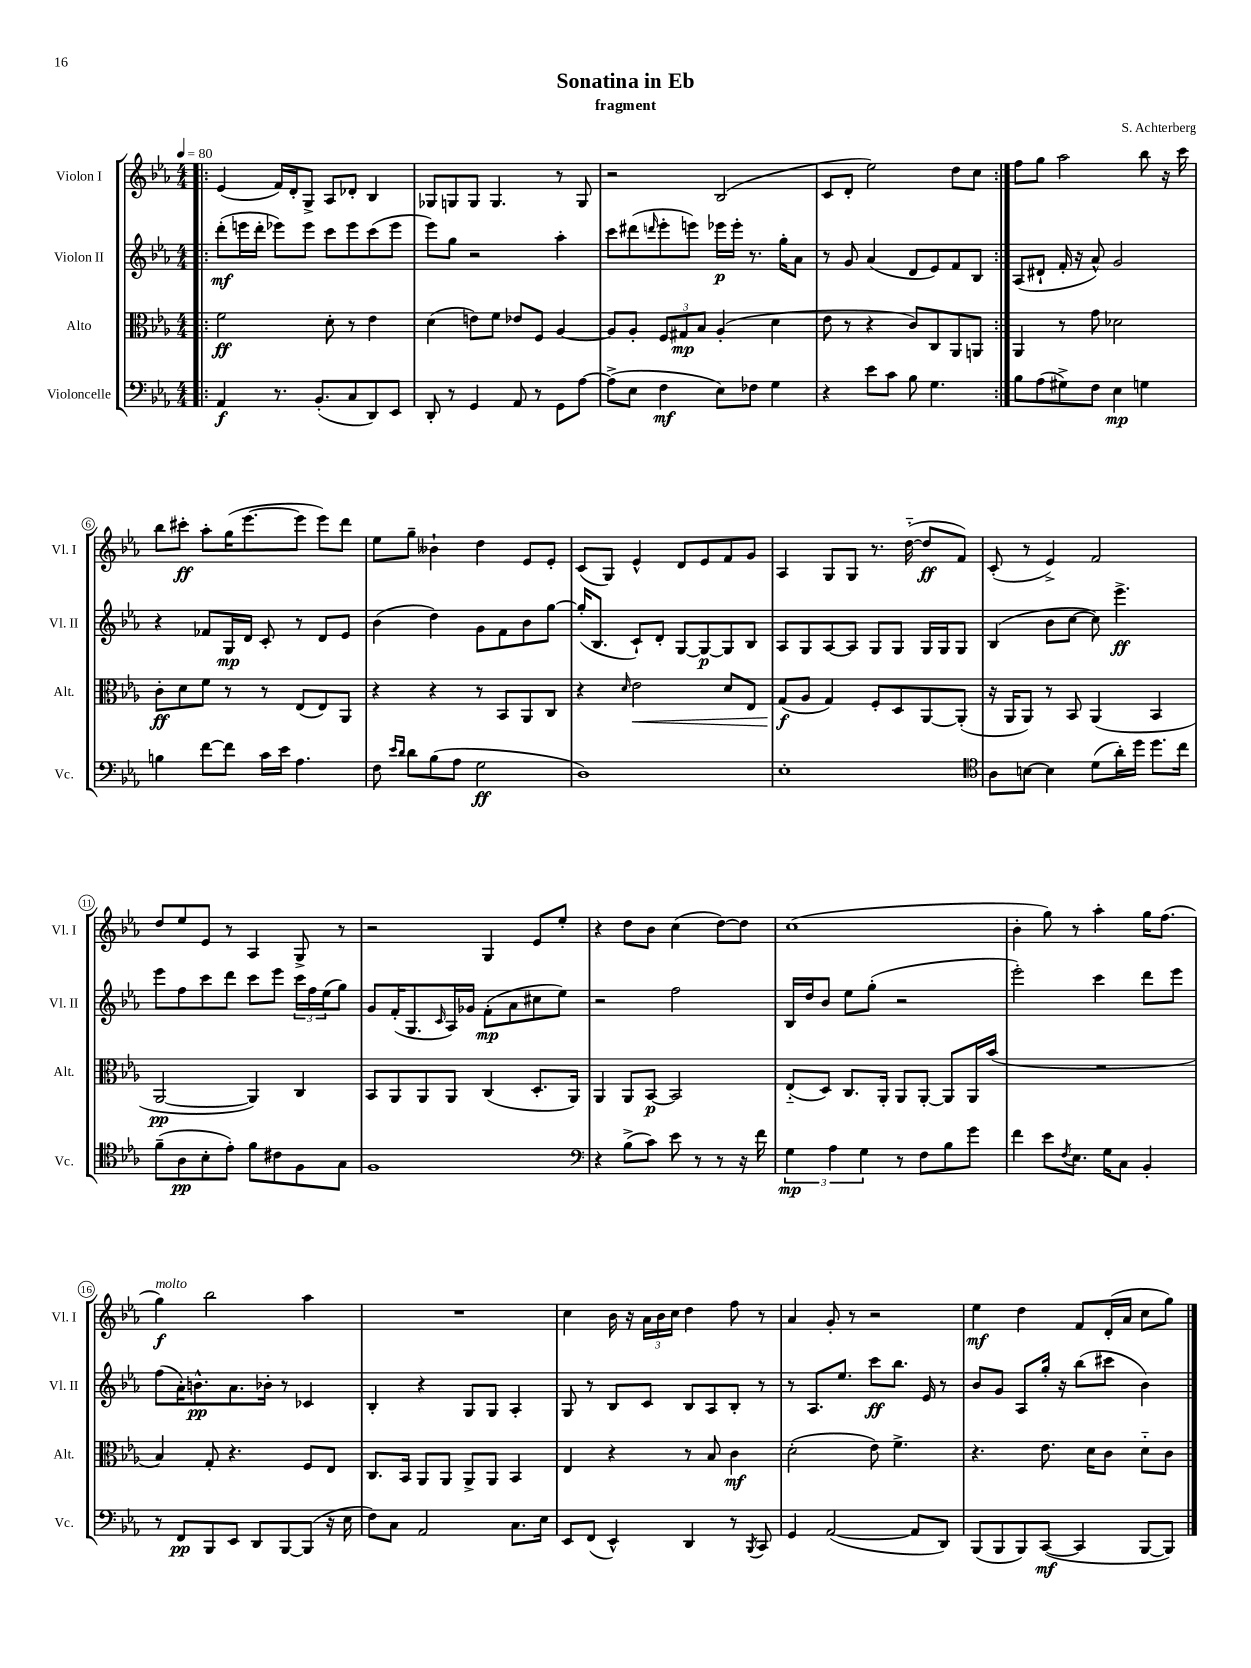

**kern	**dynam	**kern	**dynam	**kern	**dynam	**kern	**dynam
*part4	*part4	*part3	*part3	*part2	*part2	*part1	*part1
*staff4	*staff4	*staff3	*staff3	*staff2	*staff2	*staff1	*staff1
*I"Violoncelle	*	*I"Alto	*	*I"Violon II	*	*I"Violon I	*
*I'Vc.	*	*I'Alt.	*	*I'Vl. II	*	*I'Vl. I	*
*clefF4	*	*clefC3	*	*clefG2	*	*clefG2	*
*k[b-e-a-]	*	*k[b-e-a-]	*	*k[b-e-a-]	*	*k[b-e-a-]	*
*M4/4	*	*M4/4	*	*M4/4	*	*M4/4	*
*MM80	*	*MM80	*	*MM80	*	*MM80	*
=1!|:	=1!|:	=1!|:	=1!|:	=1!|:	=1!|:	=1!|:	=1!|:
4AA-/	f	2f\	ff	(8ddd'\L	mf	(4e-/	.
.	.	.	.	16eeen\L	.	.	.
.	.	.	.	16ddd'\JJ	.	.	.
8.r	.	.	.	8eee-X\L)	.	16f/LL)	.
.	.	.	.	.	.	16d'/J	.
.	.	.	.	8eee-\J	.	8G^/J	.
(8.BB-'/L	.	.	.	.	.	.	.
.	.	8d'\	.	8ccc\L	.	8A-/L	.
8C/	.	8r	.	8eee-\	.	8d-X'/J	.
8DD/)	.	4e-\	.	(8ccc\	.	4B-/	.
8EE-/J	.	.	.	8eee-\J	.	.	.
=2	=2	=2	=2	=2	=2	=2	=2
8DD'/	.	(4d\	.	8eee-\L)	.	8G-X/L	.
8r	.	.	.	8gg\J	.	8Gn/	.
4GG/	.	8en\L)	.	2r	.	8G/J	.
.	.	8f\J	.	.	.	4.G/	.
8AA-/	.	8e-X/L	.	.	.	.	.
8r	.	8F/J	.	.	.	.	.
8GG\L	.	[4A-/	.	4aa-'\	.	8r	.
[8A-\J	.	.	.	.	.	8G/	.
=3	=3	=3	=3	=3	=3	=3	=3
(8A-^\L]	.	8A-/L]	.	8ccc\L	.	2r	.
8E-\J	.	8A-'/J	.	(8ddd#X\	.	.	.
.	.	.	.	16qqdddn/	.	.	.
4F\	mf	12F/L	.	8eee-'\	.	.	.
.	.	12G#X/	mp	.	.	.	.
.	.	.	.	8eeen\J)	.	.	.
.	.	12B-/J	.	.	.	.	.
8E-\L)	.	(4A-'/	.	16eee-X\LL	p	(2B-/	.
.	.	.	.	16eee-'\JJ	.	.	.
8F-X\J	.	.	.	8.r	.	.	.
4G\	.	4d\	.	.	.	.	.
.	.	.	.	16gg'\KL	.	.	.
.	.	.	.	8a-\J	.	.	.
=4	=4	=4	=4	=4	=4	=4	=4
4r	.	8e-\	.	8r	.	8c/L	.
.	.	8r	.	8g/	.	8d'/J	.
8e-\L	.	4r	.	(4a-/	.	2ee-\)	.
8c\J	.	.	.	.	.	.	.
8B-\	.	8c/L)	.	8d/L	.	.	.
4.G\	.	8C/	.	8e-/)	.	.	.
.	.	8AA-/	.	8f/	.	8dd\L	.
.	.	8AAn/J	.	8B-/J	.	8cc\J	.
=5:|!	=5:|!	=5:|!	=5:|!	=5:|!	=5:|!	=5:|!	=5:|!
8B-\L	.	4AA-/	.	(8A-/L	.	8ff\L	.
(8A-\	.	.	.	8d#X`/J	.	8gg\J	.
8G#X^\)	.	8r	.	16f'/	.	2aa-\	.
.	.	.	.	16r	.	.	.
8F\J	.	8g\	.	8a-^^/)	.	.	.
4E-\	mp	2d-X\	.	2g/	.	.	.
4Gn\	.	.	.	.	.	8bb-\	.
.	.	.	.	.	.	16r	.
.	.	.	.	.	.	16ccc\	.
!!LO:LB:g=z
=6	=6	=6	=6	=6	=6	=6	=6
4Bn\	.	8c'\L	ff	4r	.	8bb-\L	.
.	.	8d\	.	.	.	8ccc#X'\J	ff
[8f\L	.	8f\J	.	8f-X/L	.	8aa-'\L	.
8f\J]	.	8r	.	16G/L	mp	(16gg\K	.
.	.	.	.	16d/JJ	.	[8.eee-\	.
16c\LL	.	8r	.	8c'/	.	.	.
16e-\JJ	.	.	.	.	.	.	.
4.A-\	.	(8E-/L	.	8r	.	8eee-\J]	.
.	.	8E-/)	.	8d/L	.	8eee-\L)	.
.	.	8AA-/J	.	8e-/J	.	8ddd\J	.
=7	=7	=7	=7	=7	=7	=7	=7
8F\	.	4r	.	(4b-\	.	8ee-\L	.
16qqe-/LL	.	.	.	.	.	.	.
16qqd/JJ	.	.	.	.	.	.	.
8d\L	.	.	.	.	.	8gg~\J	.
(8B-\	.	4r	.	4dd\)	.	4b--X`\	.
8A-\J	.	.	.	.	.	.	.
2G\	ff	8r	.	8g\L	.	4dd\	.
.	.	8BB-/L	.	8f\	.	.	.
.	.	8AA-/	.	8b-\	.	8e-/L	.
.	.	8C/J	.	[8gg\J	.	8e-'/J	.
=8	=8	=8	=8	=8	=8	=8	=8
1D)	.	4r	.	(16gg'/KL]	.	(8c/L	.
.	.	.	.	8.B-/J	.	.	.
.	.	.	.	.	.	8G/J)	.
.	.	16qqd/	.	.	.	.	.
!	!	!	!LO:HP:b	!	!	!	!
.	.	2e-\	<	8c`/L)	.	4e-^^/	.
.	.	.	.	8d'/J	.	.	.
.	.	.	.	[8G/L	.	8d/L	.
.	.	.	.	8G/_	p	8e-/	.
.	.	8d/L	.	8G/]	.	8f/	.
.	.	8E-/J	.	8B-/J	.	8g/J	.
=9	=9	=9	=9	=9	=9	=9	=9
1E-'	.	(8G/L	f	8A-/L	.	4A-/	.
.	.	8A-/J	[	8G/	.	.	.
.	.	4G/)	.	[8A-/	.	8G/L	.
.	.	.	.	8A-/J]	.	8G/J	.
.	.	8F'/L	.	8G/L	.	8.r	.
.	.	8D/	.	8G/J	.	.	.
.	.	.	.	.	.	([16dd\	.
.	.	[8AA-/	.	16G/LL	.	8dd/L]	ff
.	.	.	.	16G/J	.	.	.
.	.	(8AA-'/J]	.	8G/J	.	8f/J)	.
=10	=10	=10	=10	=10	=10	=10	=10
*clefC4	*	*	*	*	*	*	*
8A-\L	.	16r	.	(4B-/	.	(8c'/	.
.	.	16AA-/KL	.	.	.	.	.
[8Bn\J	.	8AA-/J)	.	.	.	8r	.
4B\]	.	8r	.	8b-\L	.	4e-^/)	.
.	.	8BB-/	.	[8cc\J	.	.	.
(8d\L	.	(4AA-/	.	8cc\])	.	2f/	.
16a-'\L)	.	.	.	4.eee-^\	ff	.	.
16dd\JJ	.	.	.	.	.	.	.
8.dd\L	.	4BB-/	.	.	.	.	.
16cc\Jk	.	.	.	.	.	.	.
!!LO:LB:g=z
=11	=11	=11	=11	=11	=11	=11	=11
(8f~\L	.	[2AA-/	pp	8eee-\L	.	8dd/L	.
8A-\	pp	.	.	8ff\	.	8ee-/	.
8B-'\	.	.	.	8ccc\	.	8e-/J	.
8e-'\J)	.	.	.	8ddd\J	.	8r	.
8f\L	.	4AA-/])	.	8ccc\L	.	4A-/	.
8c#X\	.	.	.	8eee-\J	.	.	.
8F\	.	4C/	.	24ccc\LL	.	8G^/	.
.	.	.	.	24ff\	.	.	.
.	.	.	.	(24ee-\J	.	.	.
8G\J	.	.	.	8gg\J)	.	8r	.
=12	=12	=12	=12	=12	=12	=12	=12
1F	.	8BB-/L	.	8g/L	.	2r	.
.	.	8AA-/	.	(16f'/K	.	.	.
.	.	.	.	8.G/	.	.	.
.	.	8AA-/	.	.	.	.	.
.	.	.	.	16qqc/	.	.	.
.	.	8AA-/J	.	16A-/L)	.	.	.
.	.	.	.	16g-X/JJ	.	.	.
.	.	(4C/	.	(8f'\L	mp	4G/	.
.	.	.	.	8a-\	.	.	.
.	.	8.D'/L	.	8cc#X\	.	8e-/L	.
.	.	.	.	8ee-\J)	.	8ee-'/J	.
.	.	16AA-/Jk)	.	.	.	.	.
=13	=13	=13	=13	=13	=13	=13	=13
*clefF4	*	*	*	*	*	*	*
4r	.	4AA-/	.	2r	.	4r	.
(8B-^\L	.	8AA-/L	.	.	.	8dd\L	.
8c\J)	.	[8BB-/J	p	.	.	8b-\J	.
8e-\	.	2BB-/]	.	2ff\	.	(4cc\	.
8r	.	.	.	.	.	.	.
8r	.	.	.	.	.	[8dd\L)	.
16r	.	.	.	.	.	8dd\J]	.
16f\	.	.	.	.	.	.	.
=14	=14	=14	=14	=14	=14	=14	=14
6G\	mp	(8E-/L	.	16B-/LL	.	(1cc	.
.	.	.	.	16dd/J	.	.	.
.	.	8D/J)	.	8b-/J	.	.	.
6A-\	.	.	.	.	.	.	.
.	.	8.C/L	.	8ee-\L	.	.	.
6G\	.	.	.	.	.	.	.
.	.	.	.	(8gg'\J	.	.	.
.	.	16AA-'/Jk	.	.	.	.	.
8r	.	8AA-/L	.	2r	.	.	.
8F\L	.	[8AA-'/J	.	.	.	.	.
8B-\	.	8AA-/L]	.	.	.	.	.
8g\J	.	16AA-/L	.	.	.	.	.
.	.	(16b-/JJ	.	.	.	.	.
=15	=15	=15	=15	=15	=15	=15	=15
4f\	.	1r	.	2eee-'\)	.	4b-'\	.
8e-\L	.	.	.	.	.	8gg\)	.
8qF/	.	.	.	.	.	.	.
8.E-\J	.	.	.	.	.	8r	.
.	.	.	.	4ccc\	.	4aa-'\	.
16G\KL	.	.	.	.	.	.	.
8C\J	.	.	.	.	.	.	.
4BB-'/	.	.	.	8ddd\L	.	16gg\KL	.
.	.	.	.	.	.	(8.ff\J	.
.	.	.	.	8eee-\J	.	.	.
!!LO:LB:g=z
=16	=16	=16	=16	=16	=16	=16	=16
!	!	!	!	!	!	!LO:TX:a:i:t=molto	!
8r	.	4B-/)	.	(8ff\L	.	4gg\)	f
8FF/L	pp	.	.	16a-'\K)	.	.	.
.	.	.	.	8.bn^^\	pp	.	.
8BBB-/	.	8G'/	.	.	.	2bb-\	.
8EE-/J	.	4.r	.	8.a-\	.	.	.
8DD/L	.	.	.	.	.	.	.
.	.	.	.	16b-X'\Jk	.	.	.
[8BBB-/	.	.	.	8r	.	.	.
(8BBB-/J]	.	8F/L	.	4c-X/	.	4aa-\	.
16r	.	8E-/J	.	.	.	.	.
16E-\	.	.	.	.	.	.	.
=17	=17	=17	=17	=17	=17	=17	=17
8F\L)	.	8.C/L	.	4B-'/	.	1r	.
8C\J	.	.	.	.	.	.	.
.	.	16BB-/Jk	.	.	.	.	.
2AA-/	.	8AA-/L	.	4r	.	.	.
.	.	8AA-/J	.	.	.	.	.
.	.	8AA-^/L	.	8G/L	.	.	.
.	.	8AA-/J	.	8G/J	.	.	.
8.C\L	.	4BB-/	.	4A-'/	.	.	.
16E-\Jk	.	.	.	.	.	.	.
=18	=18	=18	=18	=18	=18	=18	=18
8EE-/L	.	4E-/	.	8G/	.	4cc\	.
(8FF/J	.	.	.	8r	.	.	.
4EE-^^/)	.	4r	.	8B-/L	.	16b-\	.
.	.	.	.	.	.	16r	.
.	.	.	.	8c/J	.	24a-\LL	.
.	.	.	.	.	.	24b-\	.
.	.	.	.	.	.	24cc\JJ	.
4DD/	.	8r	.	8B-/L	.	4dd\	.
.	.	8B-/	.	8A-/	.	.	.
8r	.	4c\	mf	8B-'/J	.	8ff\	.
8qBBB-/	.	.	.	.	.	.	.
8CC/	.	.	.	8r	.	8r	.
=19	=19	=19	=19	=19	=19	=19	=19
4GG/	.	(2d'\	.	8r	.	4a-/	.
.	.	.	.	8.A-/L	.	.	.
([2AA-/	.	.	.	.	.	8g'/	.
.	.	.	.	8.ee-/J	.	.	.
.	.	.	.	.	.	8r	.
.	.	8e-\)	.	8ccc\L	ff	2r	.
.	.	4.f^\	.	8.bb-\J	.	.	.
8AA-/L]	.	.	.	.	.	.	.
.	.	.	.	16e-/	.	.	.
8DD/J)	.	.	.	8r	.	.	.
=20	=20	=20	=20	=20	=20	=20	=20
(8BBB-/L	.	4.r	.	8b-/L	.	4ee-\	mf
8BBB-/	.	.	.	8g/J	.	.	.
8BBB-/)	.	.	.	8A-/L	.	4dd\	.
([8CC/J	mf	8.e-\	.	16gg'/Jk	.	.	.
.	.	.	.	16r	.	.	.
4CC/]	.	.	.	(8bb-\L	.	8f/L	.
.	.	16d\KL	.	.	.	.	.
.	.	8c\J	.	8ccc#X\J	.	(16d'/L	.
.	.	.	.	.	.	16a-/JJ	.
[8BBB-/L	.	8d\L	.	4b-\)	.	8cc\L	.
8BBB-/J])	.	8c\J	.	.	.	8gg\J)	.
==	==	==	==	==	==	==	==
*-	*-	*-	*-	*-	*-	*-	*-
